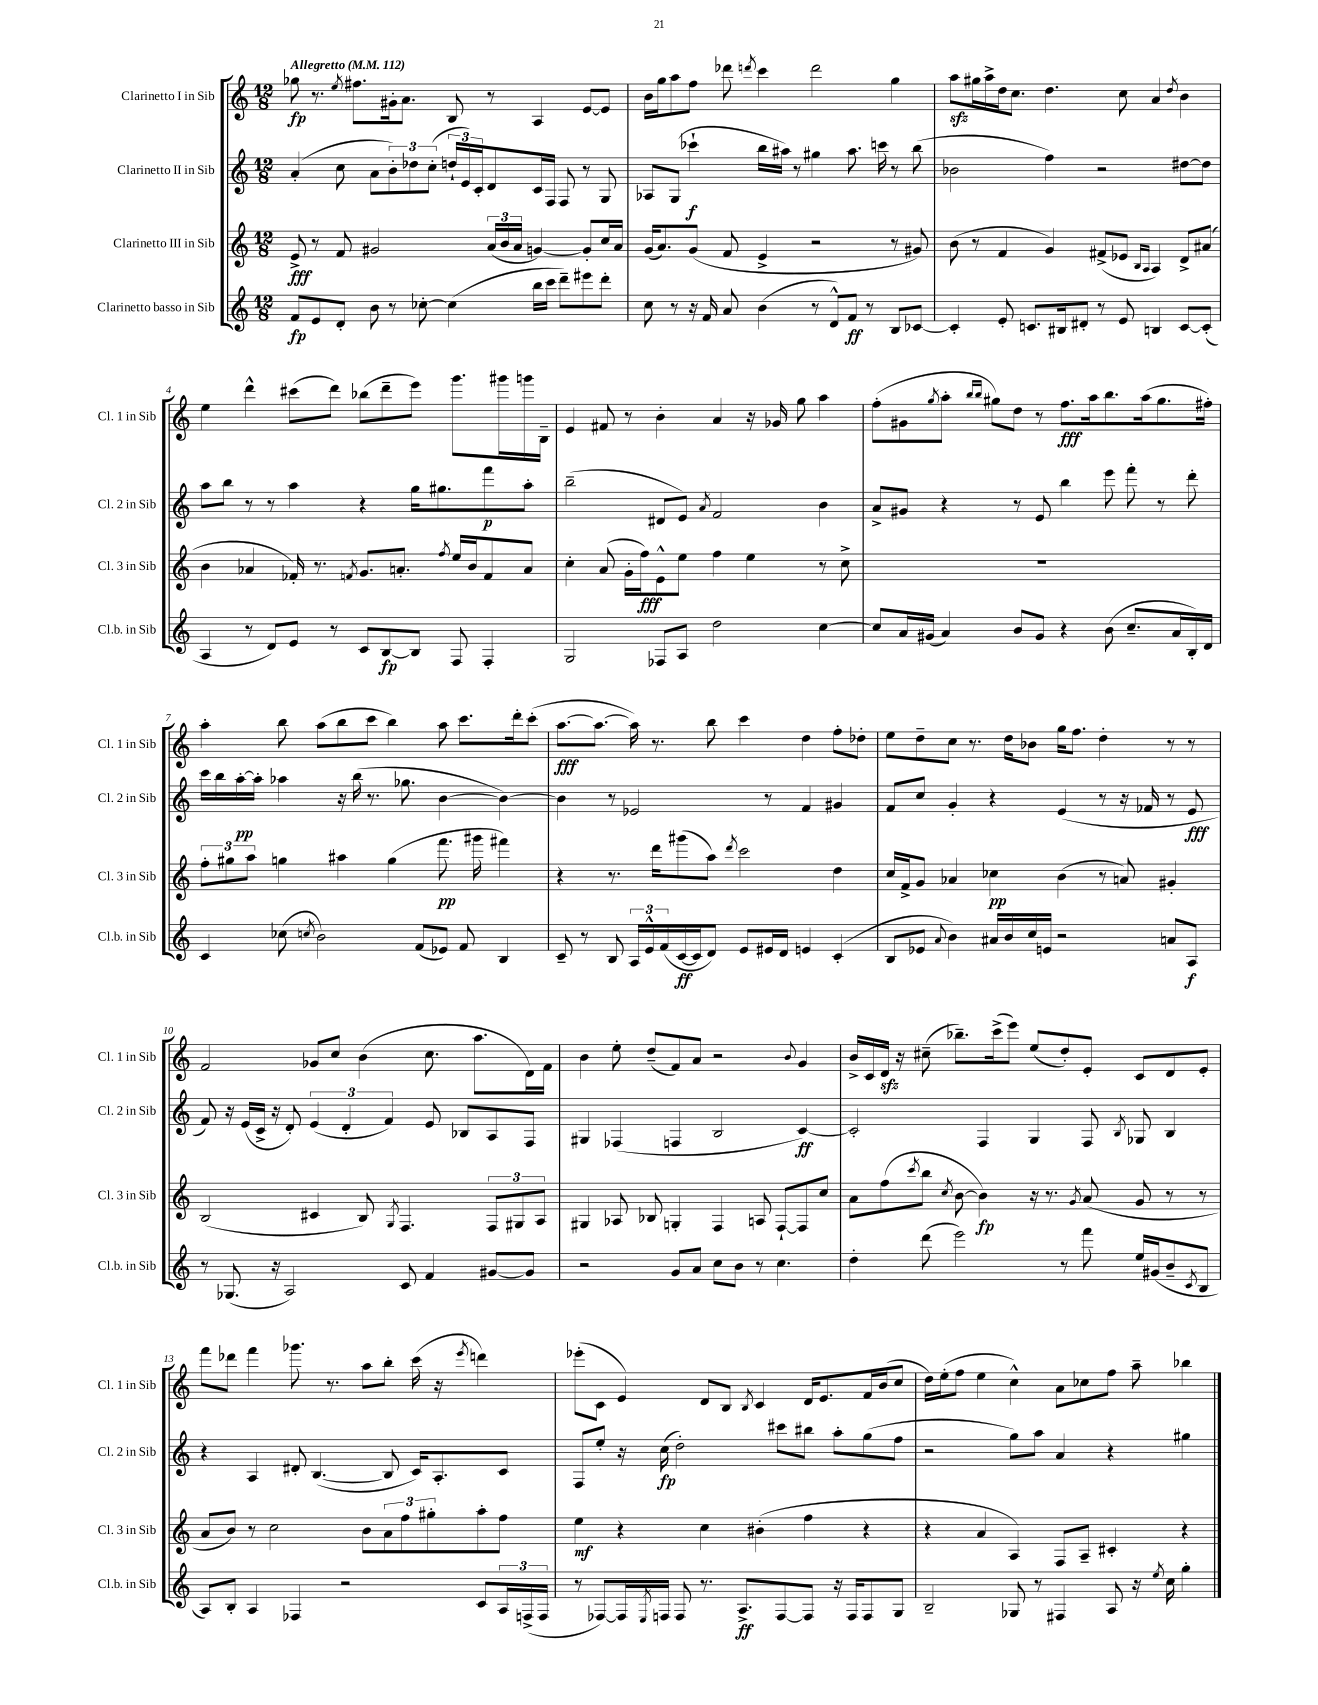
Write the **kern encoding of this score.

**kern	**kern	**kern	**kern
*staff4	*staff3	*staff2	*staff1
*clefG2	*clefG2	*clefG2	*clefG2
*k[]	*k[]	*k[]	*k[]
*M12/8	*M12/8	*M12/8	*M12/8
*MM112	*MM112	*MM112	*MM112
8f/L	8e^/	(4a'/	8gg-\
8e/	8r	.	8.r
8d'/J	8f/	8cc\	.
.	.	.	8qee/
.	.	.	8.ff#\L
8b\	2g#/	8a\L	.
8r	.	12b'\)	16g#'\k
.	.	.	8.a\J
.	.	12dd-\	.
[8cc-'\	.	.	.
.	.	(12cc'\J	.
(4cc-\]	.	24dd`/LL	8B/
.	.	24e/)	.
.	.	24c'/J	.
.	(24a/LL	8d/	8r
.	24b/	.	.
.	24a/JJ	.	.
16bb\LL	[4g/)	16c/L	4A/
16ccc\JJ	.	16F/JJ	.
8ddd~\L)	.	8F/	.
8eee#\	8g'/]L	8r	[8e/L
8ddd'\J	16cc/L	8G/	8e/]J
.	16a/JJ	.	.
=	=	=	=
8cc\	(16g/LK	8A-/L	16b\LL
.	8.a/)	.	16gg\J
8r	.	(8G/J	8aa\
16r	(8g/J	4ccc-`\	8ff\J
16f/	.	.	.
8a/	8f/	.	8ddd-\
.	.	.	8qddd/
(4b\	4e^/	16bb\LL	4ccc\
.	.	16aa#\JJ)	.
.	.	8r	.
8r	2r	4gg#\	2ddd\
8d^^/L)	.	.	.
8f/J	.	8.aa#\	.
8r	.	.	.
.	.	16ccc\	.
8B/L	8r	8r	4gg\
[8c-/J	8g#/)	(8bb\	.
=	=	=	=
4c-'/]	(8b\	2b-\	8aa\L
.	8r	.	16gg#\L
.	.	.	16aa^\
8e'/	4f/	.	16dd\J
.	.	.	8.cc\J
8.c/L	.	.	.
.	4g/)	4ff\)	4.dd\
16B#/k	.	.	.
8d#'/J	.	.	.
8r	(8f#^/L	2r	.
8e/	8e-/J	.	8cc\
.	16qqB/LL	.	.
.	16qqA/JJ	.	.
4B/	4A/)	.	4a/
.	.	.	8qdd/
[8c/L	8d^/L	[8dd#\L	4b\
(8c'/]J	(8a#/J	8dd#\]J	.
=	=	=	=
4A/	4b\	8aa\L	4ee\
.	.	8bb\J	.
8r	4a-/	8r	4ddd^^\
8d/L)	.	8r	.
8e/J	16f-'/)	4aa\	(8ccc#\L
.	8.r	.	.
8r	.	.	8ddd\J)
.	8qf/	.	.
8c/L	8.g/L	4r	(8bb-\L
[8B/	.	.	8ddd~\
.	8.a'/J	.	.
8B/]J	.	16gg\LK	8eee\J)
.	.	8.gg#\	.
.	8qff/	.	.
8F/	16ee/LL	.	8.ggg\L
.	16b/J	.	.
4F'/	8f/	8fff\	.
.	.	.	16ggg#\L
.	8a/J	8aa'\J	16ggg\
.	.	.	16B~\JJ
=	=	=	=
2G/	4cc'\	(2bb~\	4e/
.	(8a/	.	8f#/
.	16g'\LL	.	8r
.	16ff\J)	.	.
8F-/L	8e^^\	8d#/L	4b'\
8A/J	8ee\J	8e/J)	.
.	.	8qa/	.
2dd\	4ff\	2f/	4a/
.	4ee\	.	16r
.	.	.	16g-/
.	.	.	8gg\
[4cc\	8r	4b\	4aa\
.	8cc^\	.	.
=	=	=	=
8cc/]L	1.r	8a^/L	(8ff'\L
16a/L	.	8g#/J	8g#\
(16g#/JJ	.	.	.
.	.	.	8qgg/
4a/)	.	4r	8aa'\J
.	.	.	16qqbb/LL
.	.	.	16qqbb/JJ
.	.	.	8gg#\L)
8b/L	.	8r	8dd\J
8g#/J	.	8e/	8r
4r	.	4bb\	8.ff\L
.	.	.	16aa\k
(8b\	.	8eee\	8.bb\
8.cc~/L	.	8fff'\	.
.	.	.	(16aa\k
.	.	8r	8.gg#\
16a/L	.	.	.
16B'/)	.	8ddd'\	.
16d/JJ	.	.	16ff#'\Jk)
=	=	=	=
4c/	12ff'\L	16ccc\LL	4aa'\
.	.	16bb\	.
.	12gg#\	.	.
.	.	[16aa'\	.
.	12aa\J	.	.
.	.	16aa'\]JJ	.
(8cc-\	4gg\	4aa-\	8bb\
8qcc/	.	.	.
2b\)	.	.	(8aa\L
.	4aa#\	16r	8bb\
.	.	(16bb\	.
.	.	8.r	8ccc\J
.	(4gg\	.	4bb\)
.	.	8.gg-\	.
(8f/L	.	.	.
8e-/J)	8.fff\	[4b\	8aa\
8f/	.	.	8.ccc\L
.	16ggg#\	.	.
4B/	4fff#\)	4b\_)	.
.	.	.	16ddd'\k
.	.	.	(8ccc'\J
=	=	=	=
8c~/	4r	4b\]	[8.aa\L
8r	.	.	.
.	.	.	8.aa\_J
8B/	8.r	8r	.
24A/LL	.	2e-/	16aa\])
24e^^/	.	.	.
.	16ddd\LK	.	8.r
(24f/	.	.	.
[16c/	(8ggg#\	.	.
16c/]J	.	.	.
8d/J)	8aa\J)	.	8bb\
.	8qddd/	.	.
8e/L	2ccc\	.	4ccc\
16e#/L	.	8r	.
16d/JJ	.	.	.
4e/	.	4f/	4dd\
(4c'/	4dd\	4g#/	8ff'\L
.	.	.	8dd-'\J
=	=	=	=
8B/L	16cc/LL	8f/L	8ee\L
.	16f^/J	.	.
8e-/J	8g/J	8cc/J	8dd~\
8qqa/	.	.	.
4b\)	4a-/	4g'/	8cc\J
.	.	.	8.r
16a#/LL	4cc-\	4r	.
16b/	.	.	16dd\LK
16cc/	.	.	8b-\J
16e/JJ	.	.	.
2r	(4b\	(4e/	16gg\LK
.	.	.	8.ff\J
.	8r	8r	4dd'\
.	8a/)	16r	.
.	.	16f-/	.
8a/L	4g#'/	8r	8r
8A/J	.	8e/	8r
=	=	=	=
8r	(2B/	8f/)	2f/
(8.G-/	.	16r	.
.	.	(16e/LL	.
.	.	16c^/JJ	.
16r	.	16r	.
2A/)	.	8d'/)	.
.	4c#/	(6e/	8g-/L
.	.	.	8cc/J
.	.	6d'/	.
.	8B/)	.	(4b\
.	.	6f/)	.
.	8qG/	.	.
8c/	4.F/	.	.
4f/	.	8e/	8.cc\
.	.	8B-/L	.
.	.	.	8.aa\L
[8g#/L	12F/L	8A/	.
.	12G#/	.	.
8g#/]J	.	8F/J	16d\L)
.	12A/J	.	.
.	.	.	16f\JJ
=	=	=	=
2r	4G#/	4G#/	4b\
.	8A-/	(4F-/	8ee'\
.	8B-/	.	(8dd~/L
8g/L	4G'/	4F/	8f/)
8a/J	.	.	8a/J
8cc\L	4F/	2B/	2r
8b\J	.	.	.
8r	8A/	.	.
4.cc\	[8F`/L	.	.
.	.	.	8qqb/
.	8F/]	[4c/)	4g/
.	8cc/J	.	.
=	=	=	=
4dd'\	8a\L	2c'/]	16b^/LL
.	.	.	16c/
.	(8ff\	.	16d/JJ
.	.	.	16r
.	8qccc/	.	.
(8ddd\	8bb\J	.	(8cc#~\
.	8qcc/	.	.
2eee\)	[8b\	.	8.bb-~\L)
.	4b\])	4F/	.
.	.	.	(16ccc^\k
.	.	.	8eee\J)
.	16r	4G/	(8ee/L
.	8.r	.	.
8r	.	.	8dd'/)
.	8qg/	.	.
8fff\	(8a/	8F/	8e'/J
.	.	8qB/	.
16ee/LL	8g/	8G-/	8c/L
(16g#/J	.	.	.
8b~/	8r	4B/	8d/
8qc/	.	.	.
8B/J	8r	.	8e'/J
=	=	=	=
8A/L)	8a/L	4r	8fff\L
8B'/J	8b/J)	.	8ddd-\J
4A/	8r	4A/	4fff\
.	2cc\	.	.
4F-/	.	8d#'/	8.ggg-\
.	.	([4.B/	.
.	.	.	8.r
2r	.	.	.
.	8b\L	.	8aa\L
.	12a\	8B/]	8bb'\J
.	12ff\	.	.
.	.	16c/LK)	(16ccc\
.	12gg#'\	.	.
.	.	8.A'/	16r
.	.	.	8qeee/
8c/L	8aa'\	.	4ddd\)
24A/L	8ff\J	8c/J	.
(24F^/	.	.	.
24F/JJ	.	.	.
=	=	=	=
8r	4ee\	8F/L	(8eee-'\L
[8F-/L)	.	8ee'/J	8c\J
16F-/]L	4r	16r	4e/)
8qE/	.	.	.
16F/JJ	.	(16cc\	.
8F/	.	2dd'\)	.
8.r	4cc\	.	8d/L
.	.	.	8B/J
8.A^/L	.	.	.
.	.	.	8qB/
.	(4b#'\	.	4c/
[8F/	.	8ccc#\L	.
8F/]J	4ff\	8bb#\J	16d/LK
.	.	.	8.e/
16r	.	8aa'\L	.
16F/LK	.	.	.
8F/	4r	(8gg\	16f/L
.	.	.	(16b/J
8G/J	.	8ff\J	8cc/J
=	=	=	=
2B~/	4r	2r	16dd\LL)
.	.	.	(16ee'\J
.	.	.	8ff\J
.	4a/	.	4ee\
8G-/	4A/)	8gg\L)	4cc^^\)
8r	.	8aa\J	.
4F#/	8F/L	4a/	8a\L
.	8A~/J	.	8cc-\
8A/	4c#'/	4r	8ff\J
16r	.	.	8aa~\
8qee/	.	.	.
16cc\	.	.	.
4gg'\	4r	4gg#\	4bb-\
==	==	==	==
*-	*-	*-	*-
